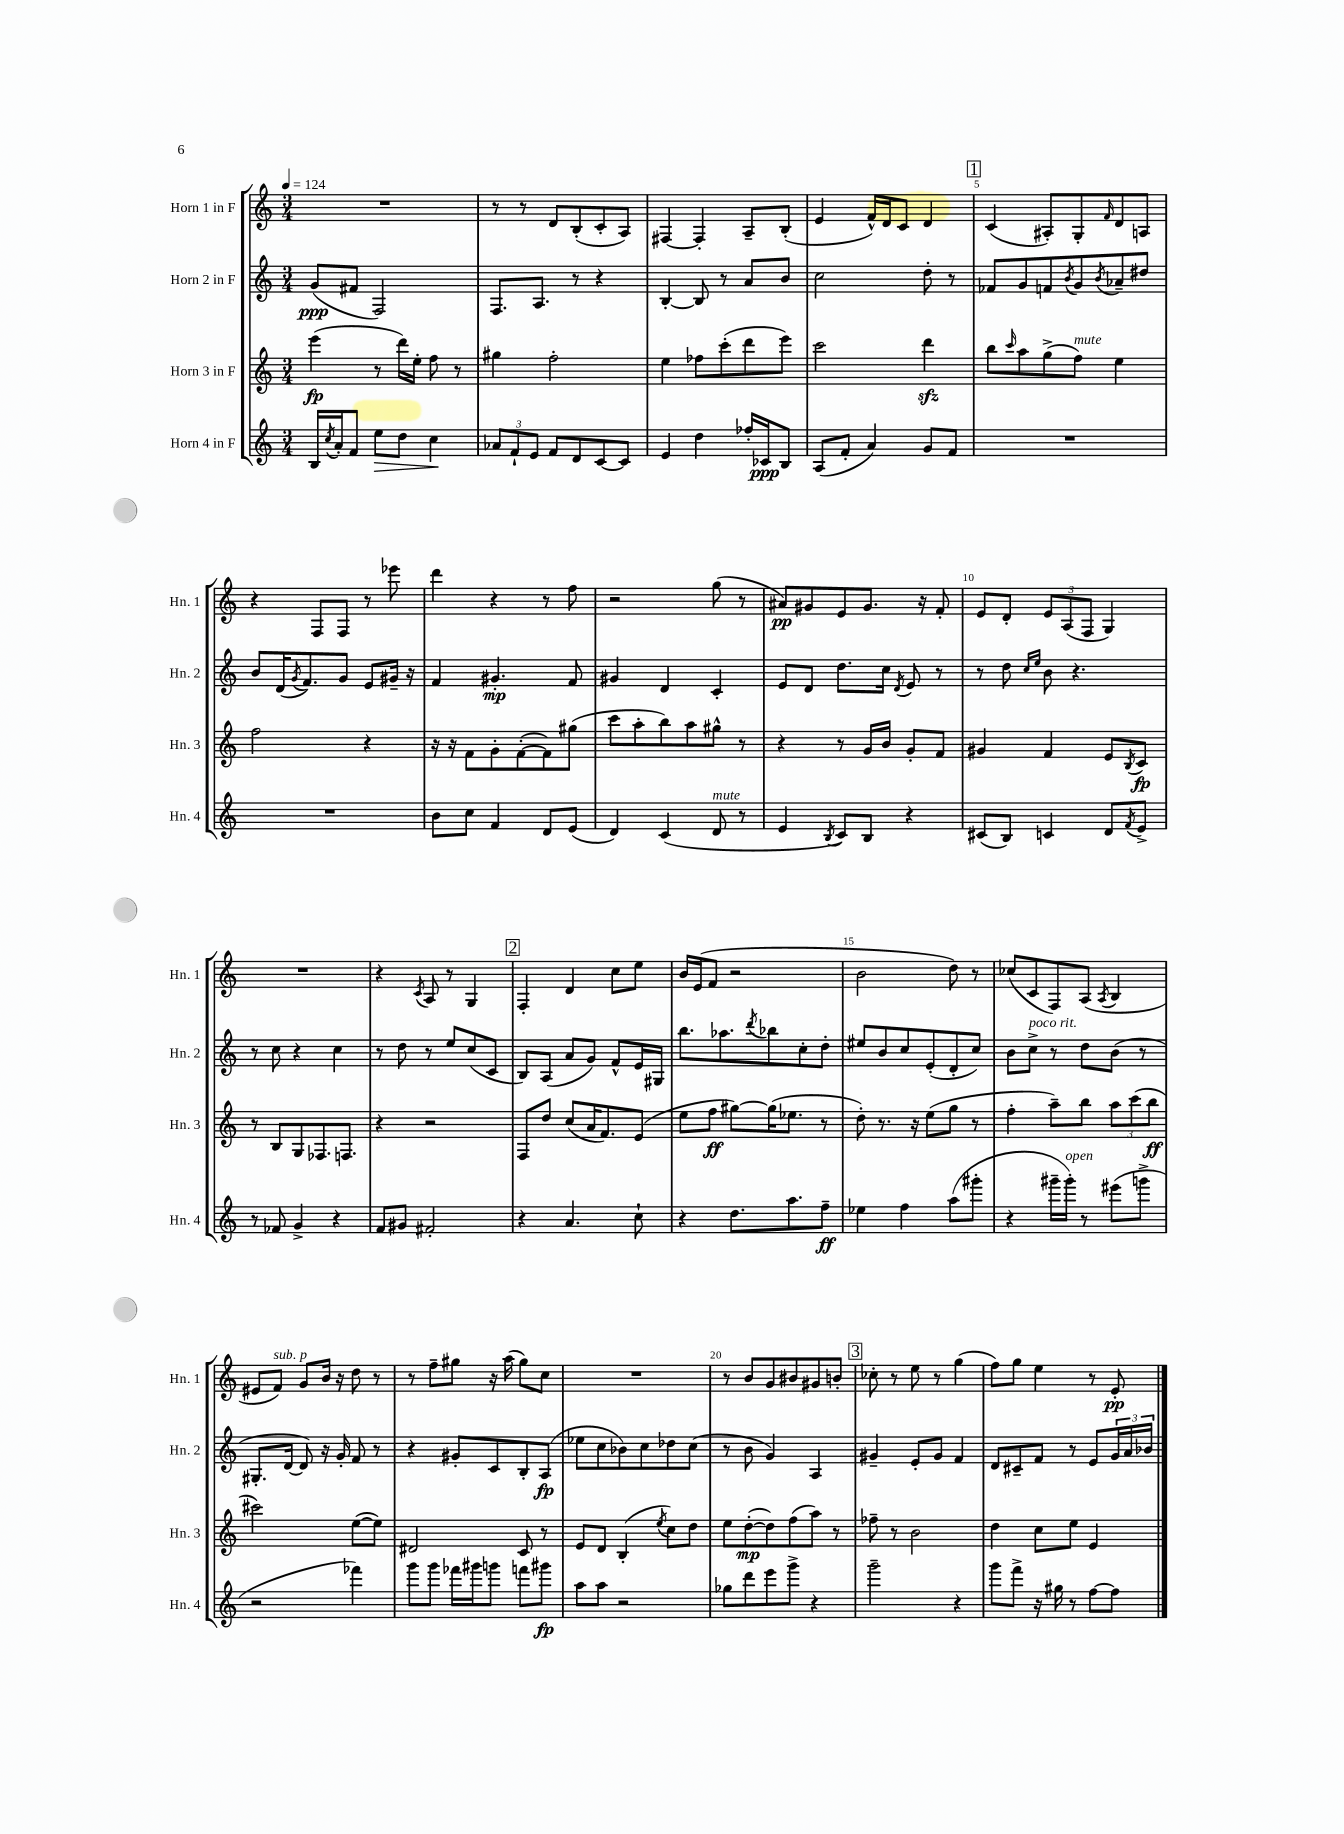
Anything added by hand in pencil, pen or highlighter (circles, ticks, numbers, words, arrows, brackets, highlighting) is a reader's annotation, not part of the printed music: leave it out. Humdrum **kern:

**kern	**dynam	**kern	**dynam	**kern	**dynam	**kern	**dynam
*part4	*part4	*part3	*part3	*part2	*part2	*part1	*part1
*staff4	*staff4	*staff3	*staff3	*staff2	*staff2	*staff1	*staff1
*I"Horn 4 in F	*	*I"Horn 3 in F	*	*I"Horn 2 in F	*	*I"Horn 1 in F	*
*I'Hn. 4	*	*I'Hn. 3	*	*I'Hn. 2	*	*I'Hn. 1	*
*clefG2	*	*clefG2	*	*clefG2	*	*clefG2	*
*k[]	*	*k[]	*	*k[]	*	*k[]	*
*M3/4	*	*M3/4	*	*M3/4	*	*M3/4	*
*MM124	*	*MM124	*	*MM124	*	*MM124	*
=1	=1	=1	=1	=1	=1	=1	=1
16B/LL	.	(4eee\	fp	(8g/L	ppp	2.r	.
8qcc/	.	.	.	.	.	.	.
16a'/J	.	.	.	.	.	.	.
8f/J	.	.	.	8f#X/J	.	.	.
!	!LO:HP:b	!	!	!	!	!	!
8ee\L	>	8r	.	2F/)	.	.	.
8dd\J	.	16ddd\LL)	.	.	.	.	.
.	.	16ee'\JJ	.	.	.	.	.
4cc\	.	8ff\	.	.	.	.	.
.	.	8r	.	.	.	.	.
.	]	.	.	.	.	.	.
=2	=2	=2	=2	=2	=2	=2	=2
12a-X/L	.	4gg#X\	.	8.F/L	.	8r	.
12f`/	.	.	.	.	.	.	.
.	.	.	.	.	.	8r	.
12e/J	.	.	.	.	.	.	.
.	.	.	.	8.A/J	.	.	.
8f/L	.	2ff'\	.	.	.	8d/L	.
8d/	.	.	.	8r	.	(8B'/	.
[8c/	.	.	.	4r	.	8c'/	.
8c/J]	.	.	.	.	.	8A/J)	.
=3	=3	=3	=3	=3	=3	=3	=3
4e/	.	4ee\	.	[4B'/	.	[4F#X/	.
4dd\	.	8ff-X\L	.	8B/]	.	4F#'/]	.
.	.	(8ccc'\	.	8r	.	.	.
16ff-X'/LL	.	8ddd\	.	8a/L	.	8A~/L	.
16c-X/J	ppp	.	.	.	.	.	.
8B/J	.	8eee\J)	.	8b/J	.	(8B'/J	.
=4	=4	=4	=4	=4	=4	=4	=4
(8A/L	.	2ccc\	.	2cc\	.	4e/	.
8f'/J	.	.	.	.	.	.	.
4a/)	.	.	.	.	.	16f^^/LL)	.
.	.	.	.	.	.	16d/J	.
.	.	.	.	.	.	8c/J	.
8g/L	.	4dddzz\	.	8dd'\	.	4d/	.
8f/J	.	.	.	8r	.	.	.
!!LO:REH:place=s1:t=1
=5	=5	=5	=5	=5	=5	=5	=5
2.r	.	8bb\L	.	8f-X/L	.	(4c/	.
.	.	16qqccc/	.	.	.	.	.
.	.	8aa\	.	8g/	.	.	.
.	.	(8gg^\	.	8fn/	.	8A#X'/L)	.
.	.	.	.	8qb/	.	.	.
!	!	!LO:TX:a:i:t=mute	!	!	!	!	!
.	.	8ff\J)	.	8g/	.	8G'/	.
.	.	.	.	8qb/	.	16qqf/	.
.	.	4ee\	.	8a-X~/	.	8d/	.
.	.	.	.	8dd#X/J	.	8An/J	.
!!LO:LB:g=z
=6	=6	=6	=6	=6	=6	=6	=6
2.r	.	2ff\	.	8b/L	.	4r	.
.	.	.	.	(16d/K	.	.	.
.	.	.	.	8qg/	.	.	.
.	.	.	.	8.f/)	.	.	.
.	.	.	.	.	.	8F/L	.
.	.	.	.	8g/J	.	8F/J	.
.	.	4r	.	8e/L	.	8r	.
.	.	.	.	16g#X~/Jk	.	8eee-X\	.
.	.	.	.	16r	.	.	.
=7	=7	=7	=7	=7	=7	=7	=7
8b\L	.	16r	.	4f/	.	4ddd\	.
.	.	16r	.	.	.	.	.
8cc\J	.	8f\L	.	.	.	.	.
4f/	.	8g'\	.	4.g#X'/	mp	4r	.
.	.	([8f'\	.	.	.	.	.
8d/L	.	8f\])	.	.	.	8r	.
(8e/J	.	(8gg#X\J	.	8f/	.	8ff\	.
=8	=8	=8	=8	=8	=8	=8	=8
4d/)	.	8ccc\L	.	4g#X/	.	2r	.
.	.	8aa'\	.	.	.	.	.
(4c/	.	8bb\)	.	4d/	.	.	.
.	.	8aa\	.	.	.	.	.
!LO:TX:a:i:t=mute	!	!	!	!	!	!	!
8d/	.	8gg#X^^\J	.	4c'/	.	(8gg\	.
8r	.	8r	.	.	.	8r	.
=9	=9	=9	=9	=9	=9	=9	=9
4e/	.	4r	.	8e/L	.	8a#X/L)	pp
.	.	.	.	8d/J	.	8g#X/	.
8qB/	.	.	.	.	.	.	.
8c/L)	.	8r	.	8.dd\L	.	8e/	.
8B/J	.	16g/LL	.	.	.	8.g#/J	.
.	.	16b/JJ	.	16cc\Jk	.	.	.
.	.	.	.	8qd/	.	.	.
4r	.	8g'/L	.	8e/	.	.	.
.	.	.	.	.	.	16r	.
.	.	8f/J	.	8r	.	8f'/	.
=10	=10	=10	=10	=10	=10	=10	=10
(8c#X/L	.	4g#X/	.	8r	.	8e/L	.
8B/J)	.	.	.	8dd\	.	8d'/J	.
.	.	.	.	16qqcc/LL	.	.	.
.	.	.	.	16qqee/JJ	.	.	.
4cn/	.	4f/	.	8b\	.	12e/L	.
.	.	.	.	.	.	(12A/	.
.	.	.	.	4.r	.	.	.
.	.	.	.	.	.	12F/J	.
8d/L	.	8e/L	.	.	.	4G/)	.
8qf/	.	8qB/	.	.	.	.	.
8e^/J	.	8c/J	fp	.	.	.	.
!!LO:LB:g=z
=11	=11	=11	=11	=11	=11	=11	=11
8r	.	8r	.	8r	.	2.r	.
8f-X/	.	8B/L	.	8cc\	.	.	.
4g^/	.	8G/	.	4r	.	.	.
.	.	8.F-X/	.	.	.	.	.
4r	.	.	.	4cc\	.	.	.
.	.	8.Fn/J	.	.	.	.	.
=12	=12	=12	=12	=12	=12	=12	=12
8f/L	.	4r	.	8r	.	4r	.
8g#X/J	.	.	.	8dd\	.	.	.
.	.	.	.	.	.	8qc/	.
2f#X'/	.	2r	.	8r	.	8A/	.
.	.	.	.	8ee/L	.	8r	.
.	.	.	.	(8cc/	.	4G/	.
.	.	.	.	8c/J	.	.	.
!!LO:REH:place=s1:t=2
=13	=13	=13	=13	=13	=13	=13	=13
4r	.	8F/L	.	8B/L)	.	4F'/	.
.	.	8dd/J	.	(8A/J	.	.	.
4.a/	.	(8cc/L	.	8a/L	.	4d/	.
.	.	16a/K	.	8g/J)	.	.	.
.	.	8.f/)	.	.	.	.	.
.	.	.	.	8f^^/L	.	8cc\L	.
8cc`\	.	(8e/J	.	16e/L	.	8ee\J	.
.	.	.	.	16G#X/JJ	.	.	.
=14	=14	=14	=14	=14	=14	=14	=14
4r	.	8ee\L	.	8.bb\L	.	16b/LL	.
.	.	.	.	.	.	(16e/J	.
.	.	8ff\J	ff	.	.	8f/J	.
.	.	.	.	8.aa-X\	.	.	.
8.dd\L	.	[8gg#X\L)	.	.	.	2r	.
.	.	.	.	8qddd/	.	.	.
.	.	(16gg#\K]	.	8bb-X\	.	.	.
8.aa\	.	8.ee-X\J	.	.	.	.	.
.	.	.	.	8cc'\	.	.	.
8ff~\J	ff	8r	.	8dd'\J	.	.	.
=15	=15	=15	=15	=15	=15	=15	=15
4ee-X\	.	8dd'\)	.	8ee#X/L	.	2b\	.
.	.	8.r	.	8b/	.	.	.
4ff\	.	.	.	8cc/	.	.	.
.	.	16r	.	.	.	.	.
.	.	(8ee\L	.	(8e'/	.	.	.
(8aa\L	.	8gg\J	.	8d'/	.	8dd\)	.
8ggg#X'\J	.	8r	.	8cc/J)	.	8r	.
=16	=16	=16	=16	=16	=16	=16	=16
4r	.	4ff'\	.	8b\L	.	(8cc-X/L	.
!	!	!	!	!LO:TX:a:i:t=poco rit.	!	!	!
.	.	.	.	8cc^\J	.	8c/	.
16ggg#X~\LL	.	8aa~\L)	.	8r	.	8F/)	.
!LO:TX:a:i:t=open	!	!	!	!	!	!	!
16ggg#'\JJ)	.	.	.	.	.	.	.
8r	.	8bb\J	.	8dd\L	.	(8A/J	.
.	.	.	.	.	.	8qA/	.
(8eee#X\L	.	12aa\L	.	(8b\J	.	4B/	.
.	.	(12ccc\	.	.	.	.	.
8gggn^\J	.	.	.	8r	.	.	.
.	.	12bb\J	ff	.	.	.	.
!!LO:LB:g=z
=17	=17	=17	=17	=17	=17	=17	=17
2r	.	2ccc#X\)	.	8.G#X'/L	.	8e#X/L	.
!	!	!	!	!	!	!LO:TX:a:i:t=sub. p	!
.	.	.	.	.	.	8f/J)	.
.	.	.	.	[16d/Jk	.	.	.
.	.	.	.	8d/])	.	8g/L	.
.	.	.	.	16r	.	16b/Jk	.
.	.	.	.	16g'/	.	16r	.
4fff-X\)	.	([8ee\L	.	8f/	.	8dd\	.
.	.	8ee\J])	.	8r	.	8r	.
=18	=18	=18	=18	=18	=18	=18	=18
8ggg\L	.	2d#X/	.	4r	.	8r	.
8ggg\J	.	.	.	.	.	8ff~\L	.
16fff-X\LL	.	.	.	8g#X'/L	.	8gg#X\J	.
16ggg#X\J	.	.	.	.	.	.	.
8gggn\J	.	.	.	8c/	.	16r	.
.	.	.	.	.	.	(16aa\	.
8fffn\L	.	8c/	.	8B'/	.	8gg#\L)	.
8ggg#X\J	fp	8r	.	(8A/J	fp	8cc\J	.
=19	=19	=19	=19	=19	=19	=19	=19
8aa\L	.	8e/L	.	8ee-X\L	.	2.r	.
8aa\J	.	8d/J	.	8cc\	.	.	.
2r	.	(4B'/	.	8b-X\)	.	.	.
.	.	.	.	8cc\	.	.	.
.	.	8qee/	.	.	.	.	.
.	.	8cc\L)	.	8dd-X\	.	.	.
.	.	8dd\J	.	(8cc\J	.	.	.
=20	=20	=20	=20	=20	=20	=20	=20
8gg-X\L	.	8ee\L	.	8r	.	8r	.
8ddd\	.	([8dd'\	mp	8b\	.	8b/L	.
8eee\	.	8dd\])	.	4g/)	.	8g/	.
8ggg^\J	.	(8ff\	.	.	.	8b#X/	.
4r	.	8aa\J)	.	4A/	.	8g#X/	.
.	.	8r	.	.	.	8bn'/J	.
!!LO:REH:place=s1:t=3
=21	=21	=21	=21	=21	=21	=21	=21
2ggg~\	.	8ff-X~\	.	4g#X~/	.	8cc-X'\	.
.	.	8r	.	.	.	8r	.
.	.	2b\	.	8e'/L	.	8ee\	.
.	.	.	.	8g#/J	.	8r	.
4r	.	.	.	4f/	.	(4gg\	.
=22	=22	=22	=22	=22	=22	=22	=22
8ggg\L	.	4dd\	.	8d/L	.	8ff\L)	.
8fff^\J	.	.	.	8c#X~/	.	8gg\J	.
16r	.	8cc\L	.	8f/J	.	4ee\	.
16gg#X\	.	.	.	.	.	.	.
8r	.	8ee\J	.	8r	.	.	.
[8ff\L	.	4e/	.	8e/L	.	8r	.
8ff\J]	.	.	.	24g/L	.	8e'/	pp
.	.	.	.	24a/	.	.	.
.	.	.	.	24b-X/JJ	.	.	.
==	==	==	==	==	==	==	==
*-	*-	*-	*-	*-	*-	*-	*-
